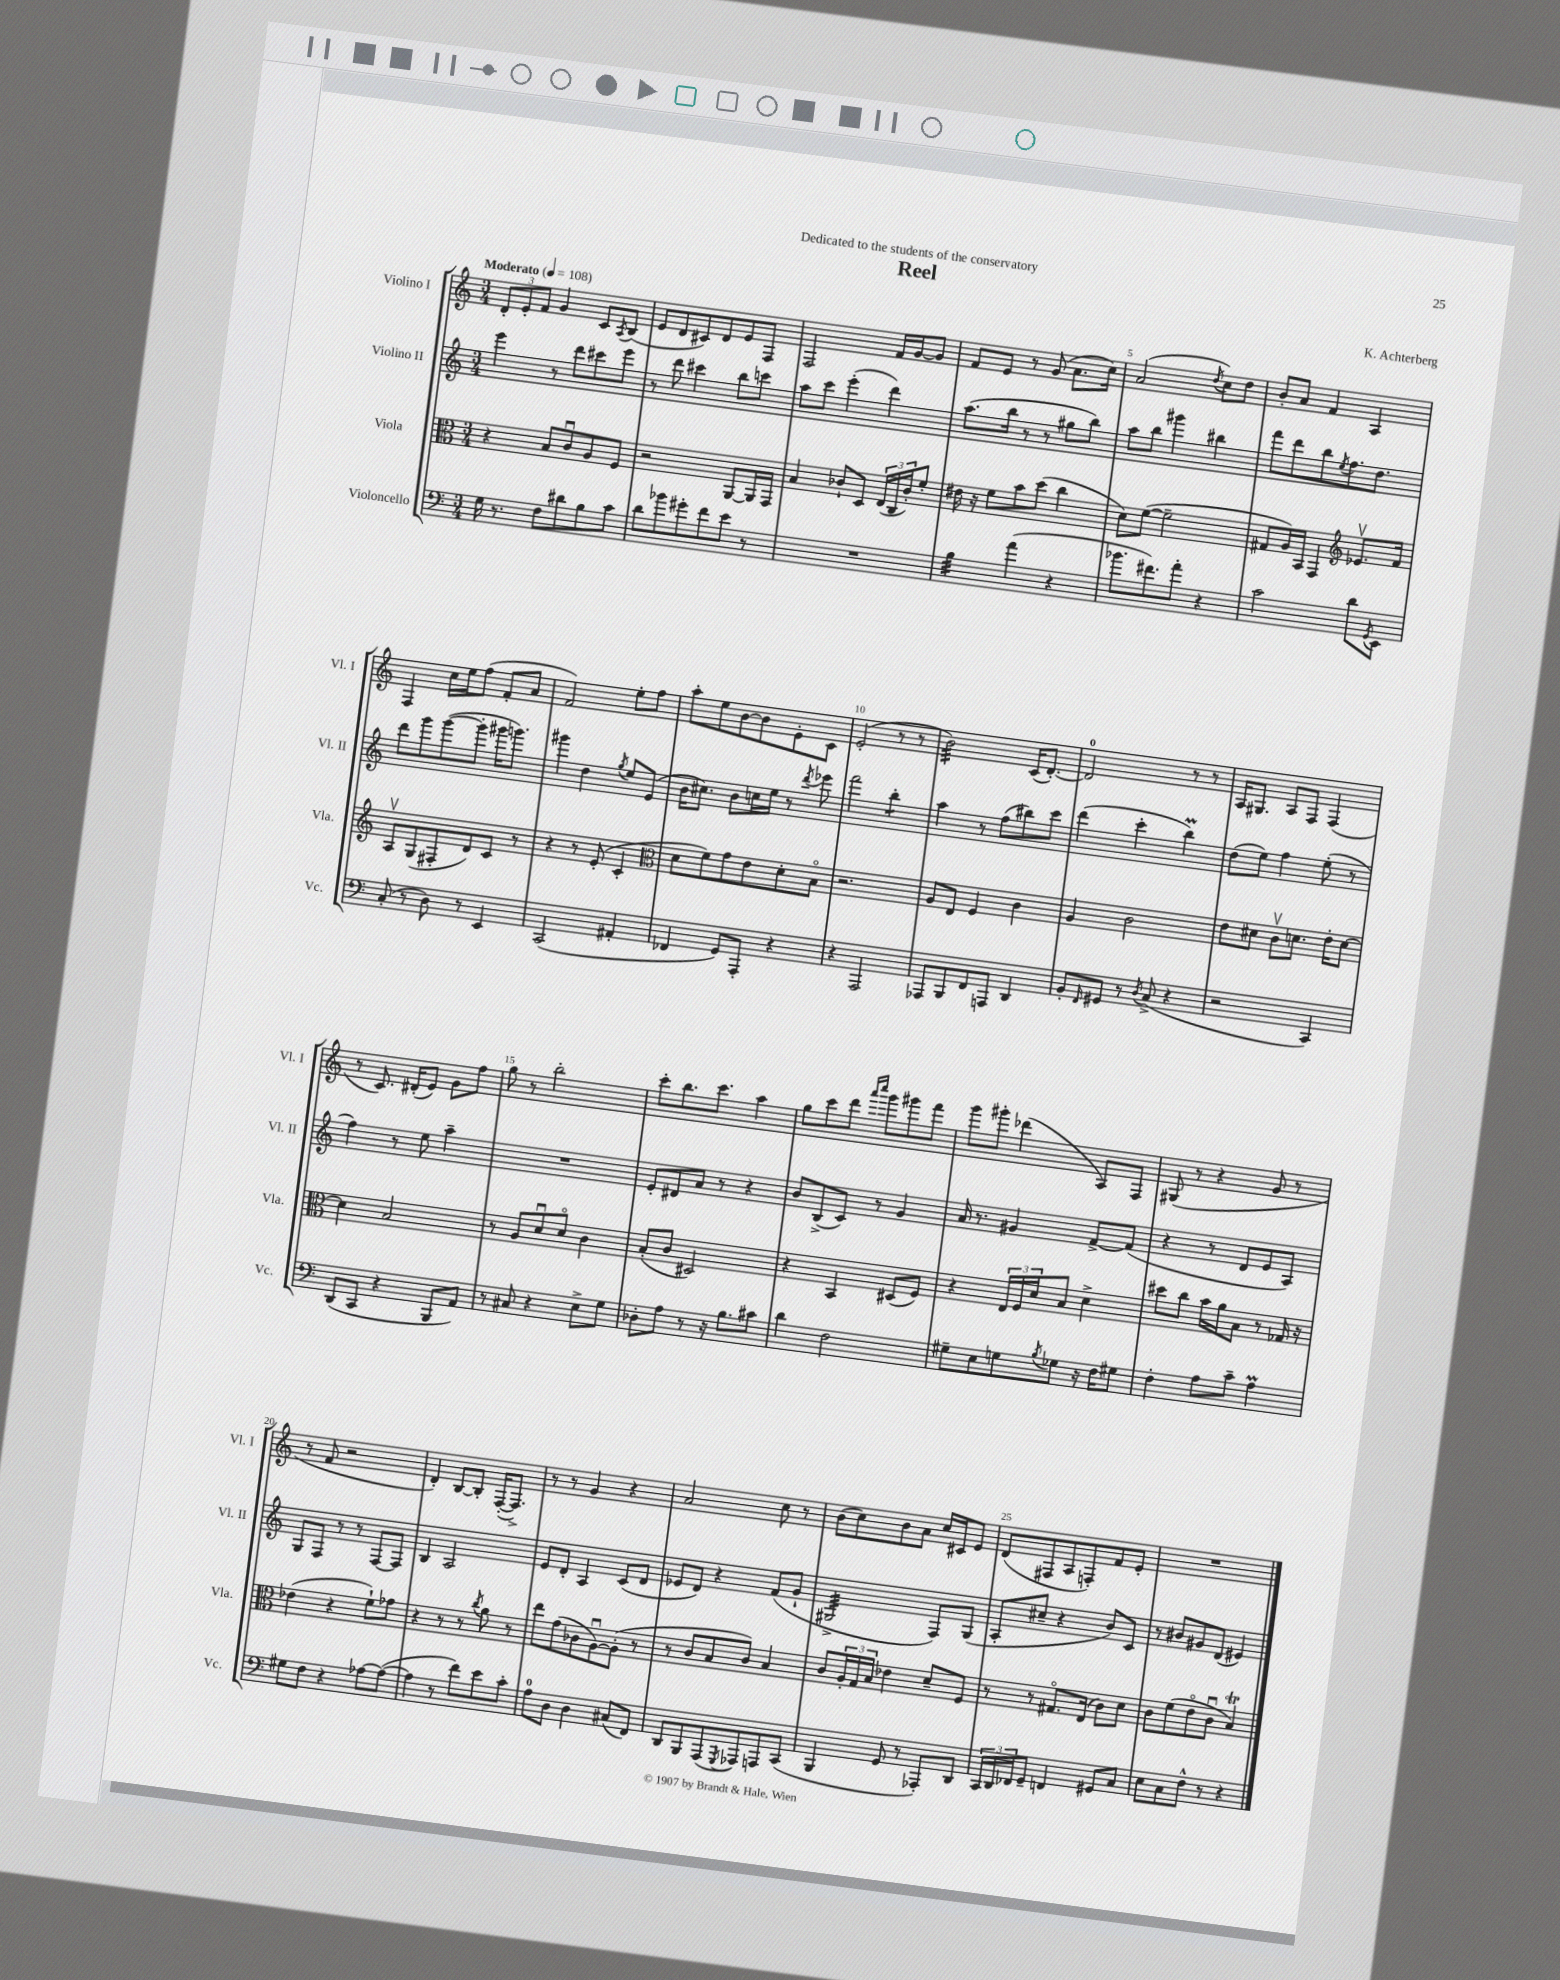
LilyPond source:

\header { title = "Reel" composer = "K. Achterberg" dedication = "Dedicated to the students of the conservatory" }
<<
\new StaffGroup <<
\new Staff = "s0" \with { instrumentName = "Violino I" shortInstrumentName = "Vl. I" } {
    \clef treble \key c \major \numericTimeSignature \time 3/4 \tempo "Moderato" 4 = 108
    \tuplet 3/2 { d'8-. e'8-. f'8 } g'4 c'8 \acciaccatura { a8 } b8( |
    e'8 d'8 cis'8) d'8 e'8 f8 |
    f2 f'16 g'16~ g'8 |
    f'8 e'8 r8 g'8( a'8. c''16) |
    a'2( \acciaccatura { d''8 } c''8) d''8 |
    b'8-. a'8 f'4 a4 |
    f4 c''16 e''16 f''8( f'8-. a'8 |
    f'2) e''8-. f''8 |
    a''8-. e''8 b'8~ b'8 e'8-. c'8 |
    e'2-.( r8 r8 |
    b'2:32) c'16( d'8.~-.) |
    d'2-0 r8 r8 |
    a16 gis8. a8 f8 f4( |
    r8 c'8.) dis'16-.( e'8) g'8 f''8 |
    g''8 r8 b''2-. |
    c'''8-. b''8. c'''8. a''4 |
    g''8 c'''8 d'''8 \grace { a'''16 c''''16 } g'''8 gis'''8 f'''8 |
    g'''8 gis'''8-. des'''4( a8) f8 |
    gis8( r8 r4 g'8 r8 |
    r8 f'8 r2 |
    d'4-.) b8~ b8-. f16~-.( f8.->) |
    r8 r8 g'4 r4 |
    a'2 c''8 r8 |
    b'8( c''8) b'8 a'8 c''16 cis'16 e'8 |
    d'8( fis8 a8 f8-.) f'8 e'8-. |
    R2. \bar "|." |
}
\new Staff = "s1" \with { instrumentName = "Violino II" shortInstrumentName = "Vl. II" } {
    \clef treble \key c \major \numericTimeSignature \time 3/4
    e'''4 r8 d'''8 cis'''8 e'''8 |
    r8 d'''8 cis'''4 b''8 c'''8 |
    a''8 c'''8 e'''4-.( d'''4) |
    a''8.( b''16 r8 r8 gis''8 b''8) |
    a''8 b''8 gis'''4 bis''4 |
    f'''8 d'''8 b''8 \acciaccatura { e''8 } f''8. d''8. |
    d'''8 g'''8 g'''8~( g'''8-. gis'''16 g'''8.) |
    gis'''4 d''4 \acciaccatura { g''8 } e''8 e'8( |
    b'16 cis''8.) b'8 c''16 e''16 r8 \acciaccatura { d'''8 } ees'''8 |
    f'''2 b''4:8-. |
    a''4 r8 f''8( bis''8) c'''8 |
    d'''4( c'''4-. b''4\prall) |
    d''8( e''8) f''4 e''8-.( r8 |
    f''4) r8 e''8 a''4-- |
    R2. |
    e'8-. dis'8 a'8 r8 r4 |
    b'8 b8->( c'8) r8 g'4 |
    a'16 r8. gis'4 f'8~-> f'8( |
    r4 r8 d'8 e'8 a8) |
    g8 f8 r8 r8 f8~ f8 |
    b4 a2 |
    e'8 d'8-. a4 c'8( d'8 |
    ees'8 d'8) r4 f'8( g'8-! |
    gis2:32-> f8) gis8( |
    a8-. cis''8-- r4 b'8) c'8 |
    r8 bis'8 gis'8 d'8( eis'4) \bar "|." |
}
\new Staff = "s2" \with { instrumentName = "Viola" shortInstrumentName = "Vla." } {
    \clef alto \key c \major \numericTimeSignature \time 3/4
    r4 b8 c'8\downbow a8 f8 |
    r2 a,8~ a,16 g,16 |
    b4 ces'8-! d8 \tuplet 3/2 { e16( c16 ces'16-.) } f'8-. |
    eis'16 r16 f'8 b'8 d''8( c''4 |
    d'8) f'8~( f'2-- |
    gis8 a16) b,16 g,4 \clef treble ees'8.\upbow f'16 |
    a8\upbow g8( fis8-. d'8) c'8 r8 |
    r4 r8 e'8-.( c'4-. |
    \clef alto d'8 f'8) g'8 e'8 d'8-. b8\flageolet |
    r2. |
    a8 e8 f4 c'4 |
    a4 c'2 |
    e'8 dis'8 c'8\upbow d'8. e'16-. d'8~ |
    d'4 b2 |
    r8 a8 d'8\downbow d'8\flageolet c'4 |
    b8-.( c'8 dis2) |
    r4 b,4 dis8( f8) |
    r4 \tuplet 3/2 { e16 f16 d'16 } b8 d'4-> |
    dis''8 c''8 b'16 a'16 b8 r8 ges16 r16 |
    ees'4( r4 f'8-!) ges'8 |
    r4 r8 r8 \acciaccatura { c''8 } a'8 r8 |
    e''8 g'8( ces'8 a8~\downbow) a8-.( r8 |
    r8 c'8 b8 c'8) b4 |
    c'8 \tuplet 3/2 { a16-. g16 b16 } ees'4 d'8-- f8 |
    r8 r8 gis8.\flageolet e16( c'8) d'8 |
    c'8 f'8( e'8\flageolet c'8\downbow b4\trill) \bar "|." |
}
\new Staff = "s3" \with { instrumentName = "Violoncello" shortInstrumentName = "Vc." } {
    \clef bass \key c \major \numericTimeSignature \time 3/4
    g16 r8. f8 dis'8 b8 c'8 |
    d'8 bes'8 gis'8-. f'8 e'8 r8 |
    R2. |
    b4:32 a'4( r4 |
    bes'8. fis'8.) a'8-. r4 |
    c'2 d'8 \acciaccatura { g,8 } e,8 |
    c8-.( r8 d8) r8 e,4 |
    c,2( ais,4-. |
    fes,4 g,8) a,,8-. r4 |
    r4 a,,2 |
    aes,,8 b,,8 f,8 a,,8 d,4 |
    b,8-. \grace { f,16 } gis,8 r8 \acciaccatura { d8 } c8->( r4 |
    r2 c,4) |
    d,8( c,8 r4 b,,8 a,8) |
    r8 cis8 r4 e8-> g8 |
    des8-. a8 r8 r16 b8. cis'8 |
    d'4 f2 |
    gis8-- e8 g8 \acciaccatura { b8 } ges8 r16 f16 gis8 |
    f4-. a8 c'8-- a4\prall |
    gis8 f8 r4 aes8~ aes8~( |
    aes4 r8 f'8) e'8 c'8-. |
    a8-0 d8 d4 cis8( f,8) |
    d,8 b,,8 a,,8( \acciaccatura { g,,8 } aes,,8) a,,8 c,8( |
    b,,4 g,8 r8 aes,,8-.) d,8 |
    \tuplet 3/2 { c,16 d,16 fes,16 } g,8-- f,4 gis,8 c8 |
    e8 c8 f8-^ r8 r4 \bar "|." |
}
>>
>>
\layout { \context { \Score \override BarNumber.break-visibility = ##(#f #t #t) barNumberVisibility = #(every-nth-bar-number-visible 5) } }
